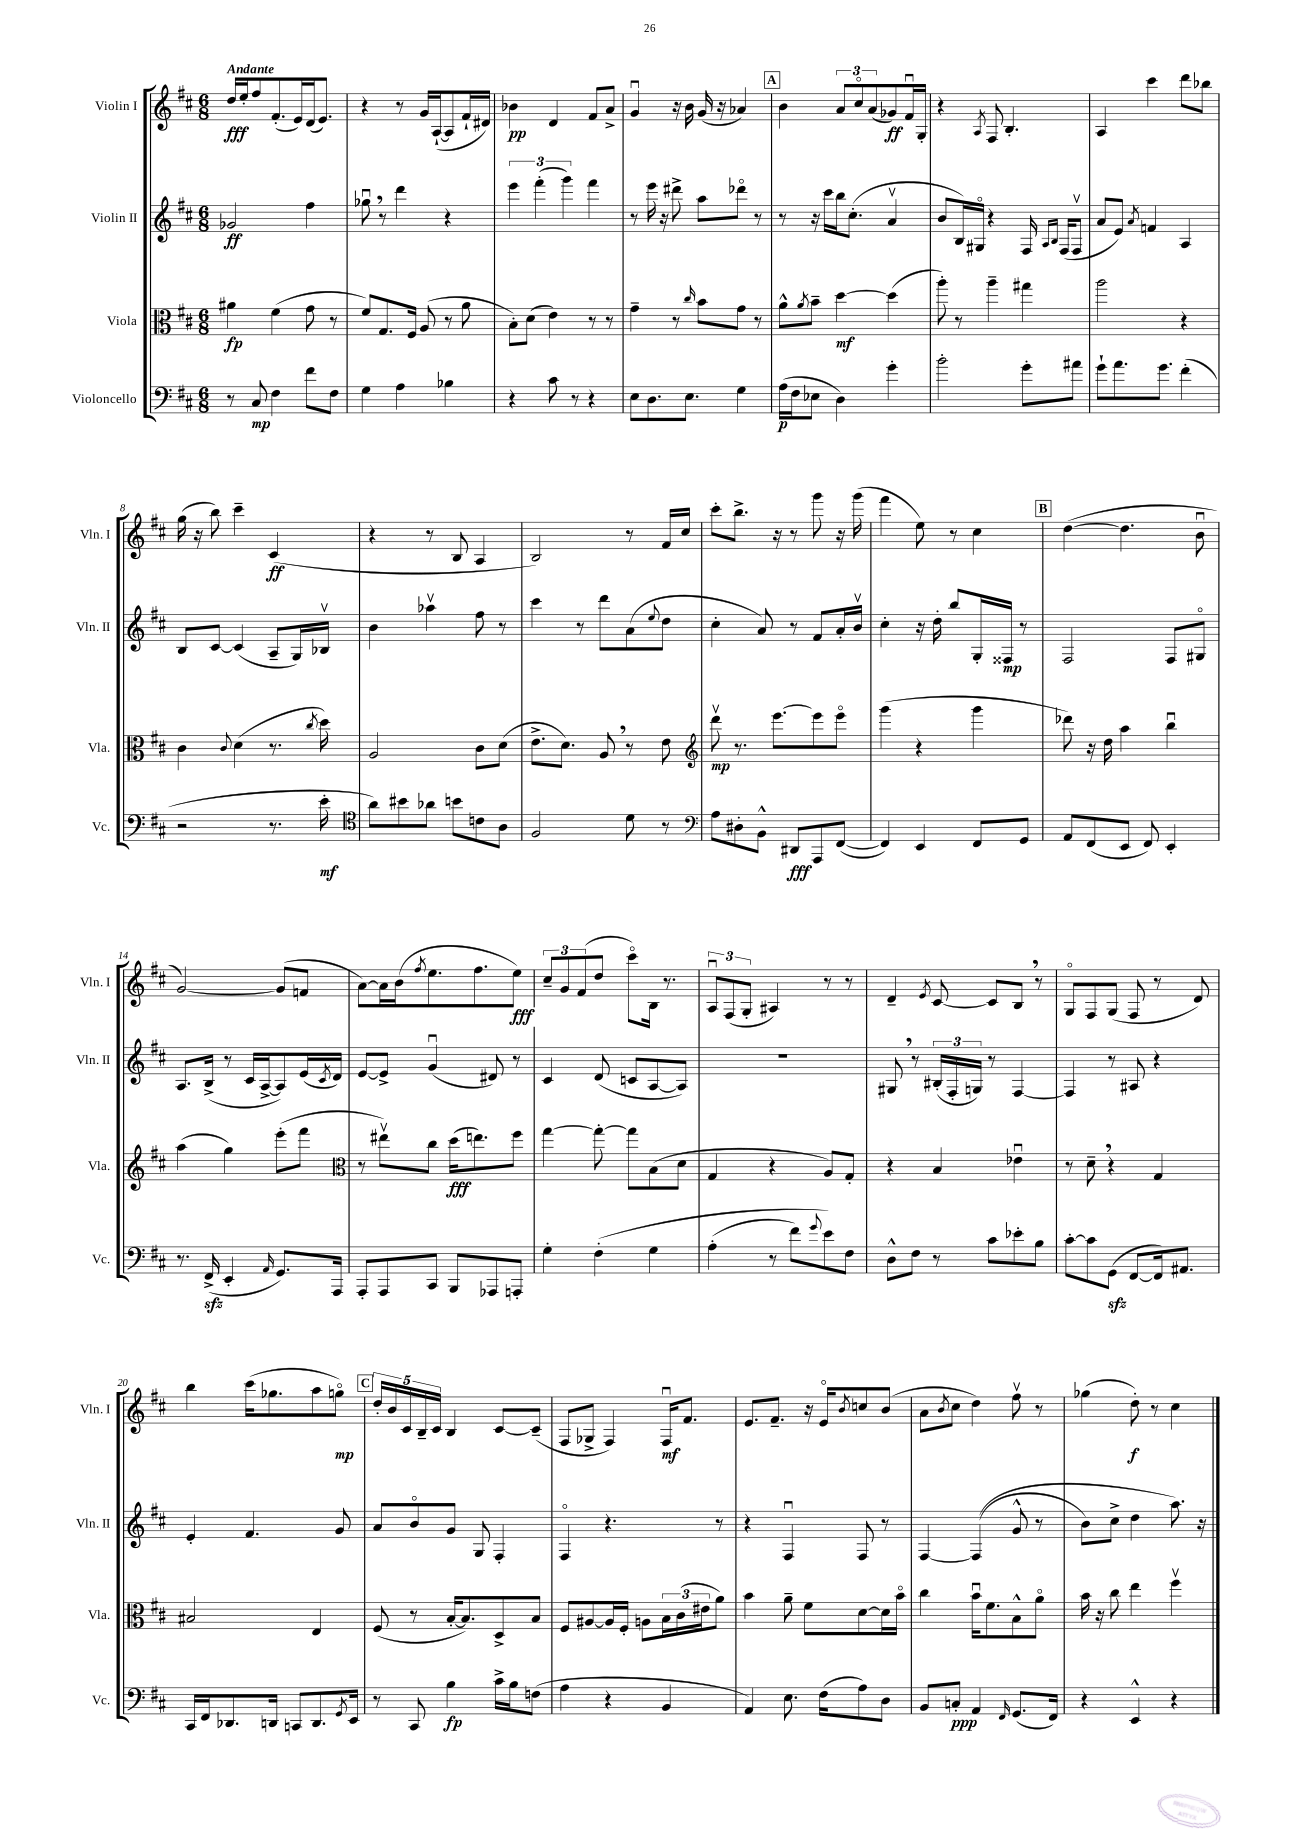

**kern	**dynam	**kern	**dynam	**kern	**dynam	**kern	**dynam
*part4	*part4	*part3	*part3	*part2	*part2	*part1	*part1
*staff4	*staff4	*staff3	*staff3	*staff2	*staff2	*staff1	*staff1
*I"Violoncello	*	*I"Viola	*	*I"Violin II	*	*I"Violin I	*
*I'Vc.	*	*I'Vla.	*	*I'Vln. II	*	*I'Vln. I	*
*clefF4	*	*clefC3	*	*clefG2	*	*clefG2	*
*k[f#c#]	*	*k[f#c#]	*	*k[f#c#]	*	*k[f#c#]	*
*M6/8	*	*M6/8	*	*M6/8	*	*M6/8	*
=1	=1	=1	=1	=1	=1	=1	=1
!	!	!	!	!	!	!LO:TX:a:B:t=Andante	!
8r	.	4a#X\	fp	2g-X/	ff	16dd/LL	fff
.	.	.	.	.	.	16ee'/J	.
8C#/	mp	.	.	.	.	8ff#/	.
4F#\	.	(4f#\	.	.	.	(8.f#'/	.
.	.	.	.	.	.	16e/L)	.
8f#\L	.	8g\	.	4ff#\	.	(16d/J	.
.	.	.	.	.	.	8.e/J)	.
8F#\J	.	8r	.	.	.	.	.
=2	=2	=2	=2	=2	=2	=2	=2
4G\	.	8f#/L)	.	8gg-Xu,\	.	4r	.
.	.	8.G/	.	8r	.	.	.
4A\	.	.	.	4ddd\	.	8r	.
.	.	16F#/Jk	.	.	.	.	.
.	.	(8A/	.	.	.	16g/LL	.
.	.	.	.	.	.	([16A`/J	.
4B-X\	.	8r	.	4r	.	8A/]	.
.	.	8a\	.	.	.	16f#`/L	.
.	.	.	.	.	.	16d#X/JJ)	.
=3	=3	=3	=3	=3	=3	=3	=3
4r	.	8B'\L)	.	6eee\	.	4b-X\	pp
.	.	(8d\J	.	.	.	.	.
.	.	.	.	(6fff#'\	.	.	.
8c#\	.	4e\)	.	.	.	4d/	.
.	.	.	.	6ggg\)	.	.	.
8r	.	.	.	.	.	.	.
4r	.	8r	.	4fff#\	.	8f#/L	.
.	.	8r	.	.	.	8a^/J	.
=4	=4	=4	=4	=4	=4	=4	=4
8E\L	.	4g~\	.	8r	.	4gu/	.
8.D\	.	.	.	16eee\	.	.	.
.	.	.	.	16r	.	.	.
.	.	8r	.	8ddd#X^\	.	16r	.
8.E\J	.	.	.	.	.	16b\	.
.	.	16qqcc#/	.	.	.	.	.
.	.	8b\L	.	8aa\L	.	(16g/	.
.	.	.	.	.	.	16r	.
4G\	.	8g\J	.	8ddd-X\J	.	4a-X/)	.
.	.	8r	.	8r	.	.	.
!!LO:REH:place=s1:t=A
=5	=5	=5	=5	=5	=5	=5	=5
(16A\LL	p	8a^^\L	.	8r	.	4b\	.
16F#\J	.	.	.	.	.	.	.
.	.	8qa/	.	.	.	.	.
8E-X\J	.	8b~\J	.	16r	.	.	.
.	.	.	.	16ccc#\LL	.	.	.
4D\)	.	[4dd\	mf	16bb\J	.	12a/L	.
.	.	.	.	(8.cc#'\J	.	.	.
.	.	.	.	.	.	12cc#/	.
.	.	.	.	.	.	(12a/	.
4g'\	.	(4dd\]	.	4av/	.	8g-X/)	ff
.	.	.	.	.	.	16f#u/L	.
.	.	.	.	.	.	16G'/JJ	.
=6	=6	=6	=6	=6	=6	=6	=6
2b'\	.	8aa'\)	.	8b/L	.	4r	.
.	.	8r	.	16B/L)	.	.	.
.	.	.	.	16G#X/JJ	.	.	.
.	.	.	.	.	.	8qA/	.
.	.	4aa~\	.	4r	.	8F#/	.
.	.	.	.	.	.	4.B'/	.
8g'\L	.	4gg#X\	.	16F#/	.	.	.
.	.	.	.	16qqA/LL	.	.	.
.	.	.	.	16qqB/JJ	.	.	.
.	.	.	.	(16F#/KL	.	.	.
8a#X\J	.	.	.	8F#v/J	.	.	.
=7	=7	=7	=7	=7	=7	=7	=7
8g`\L	.	2aa\	.	8a/L	.	4A/	.
8.a\	.	.	.	8e/J)	.	.	.
.	.	.	.	8qa/	.	.	.
.	.	.	.	4fn/	.	4ccc#\	.
8.g\J	.	.	.	.	.	.	.
(4f#'\	.	4r	.	4A/	.	8ddd\L	.
.	.	.	.	.	.	8bb-X\J	.
!!LO:LB:g=z
=8	=8	=8	=8	=8	=8	=8	=8
2r	.	4c#\	.	8B/L	.	(16gg\	.
.	.	.	.	.	.	16r	.
.	.	.	.	[8c#/J	.	8bb\)	.
.	.	8qqc#/	.	.	.	.	.
.	.	(4d\	.	(4c#/]	.	4ccc#~\	.
8.r	.	8.r	.	8A~/L	.	(4c#/	ff
.	.	.	.	16G/L)	.	.	.
.	.	8qcc#/	.	.	.	.	.
16e'\	mf	16dd\)	.	16B-Xv/JJ	.	.	.
=9	=9	=9	=9	=9	=9	=9	=9
*clefC4	*	*	*	*	*	*	*
8a\L)	.	2A/	.	4b\	.	4r	.
8b#X\	.	.	.	.	.	.	.
8a-X\J	.	.	.	4aa-Xv\	.	8r	.
8bn\L	.	.	.	.	.	8B/	.
8cn\	.	8c#\L	.	8ff#\	.	4A/	.
8A\J	.	(8d\J	.	8r	.	.	.
=10	=10	=10	=10	=10	=10	=10	=10
2F#/	.	8.e^\L	.	4ccc#\	.	2B/)	.
.	.	8.d\J)	.	.	.	.	.
.	.	.	.	8r	.	.	.
.	.	8A,/	.	8ddd\L	.	.	.
8d\	.	8r	.	(8a\	.	8r	.
.	.	.	.	8qqee/	.	.	.
8r	.	8e\	.	8dd\J	.	16f#/LL	.
.	.	.	.	.	.	16cc#/JJ	.
=11	=11	=11	=11	=11	=11	=11	=11
*clefF4	*	*clefG2	*	*	*	*	*
8A\L	.	8dddv\	mp	4cc#'\	.	8ccc#'\L	.
8D#X'\	.	8.r	.	.	.	8.bb^\J	.
8BB^^\J	.	.	.	8a/)	.	.	.
.	.	[8.eee\L	.	.	.	16r	.
8DD#X/L	fff	.	.	8r	.	8r	.
8AAA/	.	8eee\]	.	8f#/L	.	8ggg\	.
([8FF#/J	.	8eee\J	.	16a'/L	.	16r	.
.	.	.	.	16bv/JJ	.	(16ggg\	.
=12	=12	=12	=12	=12	=12	=12	=12
4FF#/])	.	(4ggg\	.	4cc#'\	.	4fff#\	.
4EE/	.	4r	.	16r	.	8ee\)	.
.	.	.	.	16dd'\	.	.	.
.	.	.	.	8bb/L	.	8r	.
8FF#/L	.	4ggg\	.	16G'/L	.	4cc#\	.
.	.	.	.	16F##X/JJ	mp	.	.
8GG/J	.	.	.	8r	.	.	.
!!LO:REH:place=s1:t=B
=13	=13	=13	=13	=13	=13	=13	=13
8AA/L	.	8ddd-X\)	.	2F#/	.	([4dd\	.
(8FF#/	.	16r	.	.	.	.	.
.	.	16dd\	.	.	.	.	.
8EE/J	.	4aa\	.	.	.	4.dd\]	.
8FF#/)	.	.	.	.	.	.	.
4EE'/	.	4bbu\	.	8F#/L	.	.	.
.	.	.	.	8G#X/J	.	8bu\	.
!!LO:LB:g=z
=14	=14	=14	=14	=14	=14	=14	=14
8.r	.	(4aa\	.	8.A/L	.	[2g/)	.
(16FF#zz^/	.	.	.	(16B^/Jk	.	.	.
4EE'/	.	4gg\)	.	8r	.	.	.
.	.	.	.	16c#/LL	.	.	.
.	.	.	.	[16A^/J	.	.	.
16qqAA/	.	.	.	.	.	.	.
8.GG/L)	.	(8eee'\L	.	8A/])	.	(8g/L]	.
.	.	8fff#\J	.	(16e/L	.	8fn/J	.
.	.	.	.	8qc#/	.	.	.
16AAA/Jk	.	.	.	16d/JJ)	.	.	.
=15	=15	=15	=15	=15	=15	=15	=15
*	*	*clefC3	*	*	*	*	*
8AAA'/L	.	8r	.	[8e/L	.	[8a\L)	.
8AAA/	.	8ee#Xv\L)	.	8e^/J]	.	16a\L]	.
.	.	.	.	.	.	(16b\J	.
.	.	.	.	.	.	8qff#/	.
8CC#/J	.	8cc#\J	.	(4gu/	.	8.ee\	.
8BBB/L	.	(16dd\KL	fff	.	.	.	.
.	.	8.een\)	.	.	.	8.ff#\	.
8AAA-X/	.	.	.	8d#X/)	.	.	.
8AAAn'/J	.	8ff#\J	.	8r	.	8ee\J)	fff
=16	=16	=16	=16	=16	=16	=16	=16
4G'\	.	[4gg\	.	4c#/	.	12cc#~/L	.
.	.	.	.	.	.	12g/	.
.	.	.	.	.	.	(12f#/	.
(4F#'\	.	8gg'\_	.	(8d/	.	8dd/J	.
.	.	8gg\L]	.	8cn/L	.	8ccc#\L)	.
4G\	.	(8B\	.	[8A/	.	16B\Jk	.
.	.	.	.	.	.	8.r	.
.	.	8d\J	.	8A/J])	.	.	.
=17	=17	=17	=17	=17	=17	=17	=17
(4A'\	.	4G/	.	2.r	.	12Au/L	.
.	.	.	.	.	.	(12F#/	.
.	.	.	.	.	.	12G'/J	.
8r	.	4r	.	.	.	4A#X/)	.
8f#\L)	.	.	.	.	.	.	.
8qqg/	.	.	.	.	.	.	.
8e\)	.	8A/L)	.	.	.	8r	.
8F#\J	.	8G'/J	.	.	.	8r	.
=18	=18	=18	=18	=18	=18	=18	=18
8D^^\L	.	4r	.	8G#X,/	.	4d~/	.
8F#\J	.	.	.	8r	.	.	.
.	.	.	.	.	.	8qe/	.
8r	.	4B/	.	(24B#X'/LL	.	[8c#/	.
.	.	.	.	24F#'/	.	.	.
.	.	.	.	24Gn/JJ)	.	.	.
8c#\L	.	.	.	8r	.	8c#/L]	.
8e-X'\	.	4e-Xu\	.	[4F#/	.	8B,/J	.
8B\J	.	.	.	.	.	8r	.
=19	=19	=19	=19	=19	=19	=19	=19
[8c#'\L	.	8r	.	4F#/]	.	8G/L	.
8c#\]	.	8d~,\	.	.	.	8F#/	.
(8GGzz\J	.	4r	.	8r	.	(8G/J	.
[8FF#/L	.	.	.	8A#X/	.	8F#/	.
16FF#/k])	.	4G/	.	4r	.	8r	.
8.AA#X/J	.	.	.	.	.	.	.
.	.	.	.	.	.	8d/)	.
!!LO:LB:g=z
=20	=20	=20	=20	=20	=20	=20	=20
16CC#/LL	.	2B#X/	.	4e'/	.	4bb\	.
16FF#/J	.	.	.	.	.	.	.
8.DD-X/	.	.	.	.	.	.	.
.	.	.	.	4.f#/	.	(16ccc#\KL	.
16DDn/Jk	.	.	.	.	.	8.gg-X\	.
8CCn/L	.	.	.	.	.	.	.
8.DD/	.	4E/	.	.	.	8aa\	.
.	.	.	.	8g/	.	8ggn\J)	mp
8qGG/	.	.	.	.	.	.	.
16EE/Jk	.	.	.	.	.	.	.
!!LO:REH:place=s1:t=C
=21	=21	=21	=21	=21	=21	=21	=21
8r	.	(8F#/	.	8a/L	.	20dd'/LL	.
.	.	.	.	.	.	20b/	.
.	.	.	.	.	.	20c#/	.
8CC#/	.	8r	.	8b/	.	.	.
.	.	.	.	.	.	20B~/	.
.	.	.	.	.	.	20c#/JJ	.
4B\	fp	[16B'/KL	.	8g/J	.	4B/	.
.	.	8.B/])	.	.	.	.	.
.	.	.	.	8G/	.	.	.
16c#^\LL	.	8D^/	.	4F#'/	.	[8c#/L	.
16B\J	.	.	.	.	.	.	.
(8Fn\J	.	8B/J	.	.	.	(8c#~/J]	.
=22	=22	=22	=22	=22	=22	=22	=22
4A\	.	8F#/L	.	4F#/	.	8F#/L	.
.	.	[8A#X/	.	.	.	8G-X^/J	.
4r	.	16A#/L]	.	4.r	.	4F#/)	.
.	.	16F#'/JJ	.	.	.	.	.
.	.	8An\L	.	.	.	.	.
4BB/	.	24B\L	.	.	.	16F#u/KL	mf
.	.	(24c#\	.	.	.	.	.
.	.	.	.	.	.	8.f#/J	.
.	.	24e#X\J	.	.	.	.	.
.	.	8a\J)	.	8r	.	.	.
=23	=23	=23	=23	=23	=23	=23	=23
4AA/)	.	4b\	.	4r	.	8.e/L	.
.	.	.	.	.	.	8.f#~/J	.
8.E\	.	8a~\	.	4F#u/	.	.	.
.	.	8f#\L	.	.	.	16r	.
(16F#\KL	.	.	.	.	.	16e/KL	.
.	.	.	.	.	.	8qb/	.
8A\)	.	[8d\	.	8F#/	.	8ccn/	.
8D\J	.	16d\L]	.	8r	.	(8b/J	.
.	.	16b\JJ	.	.	.	.	.
=24	=24	=24	=24	=24	=24	=24	=24
8BB/L	.	4cc#\	.	[4F#/	.	8a\L	.
.	.	.	.	.	.	8qb/	.
8Cn'/J	ppp	.	.	.	.	8cc#\J	.
4AA/	.	16bu\KL	.	((4F#/]	.	4dd\)	.
.	.	8.f#\	.	.	.	.	.
16qqFF#/	.	.	.	.	.	.	.
(8.GG/L	.	8B^^\	.	8g^^/	.	8ff#v\	.
.	.	8a\J	.	8r	.	8r	.
16FF#/Jk)	.	.	.	.	.	.	.
=25	=25	=25	=25	=25	=25	=25	=25
4r	.	16b\	.	8b\L)	.	(4gg-X\	.
.	.	16r	.	.	.	.	.
.	.	8cc#\	.	8cc#^\J	.	.	.
4EE^^/	.	4ee\	.	4dd\	.	8dd'\)	f
.	.	.	.	.	.	8r	.
4r	.	4ff#v\	.	8.aa\)	.	4cc#\	.
.	.	.	.	16r	.	.	.
==	==	==	==	==	==	==	==
*-	*-	*-	*-	*-	*-	*-	*-
